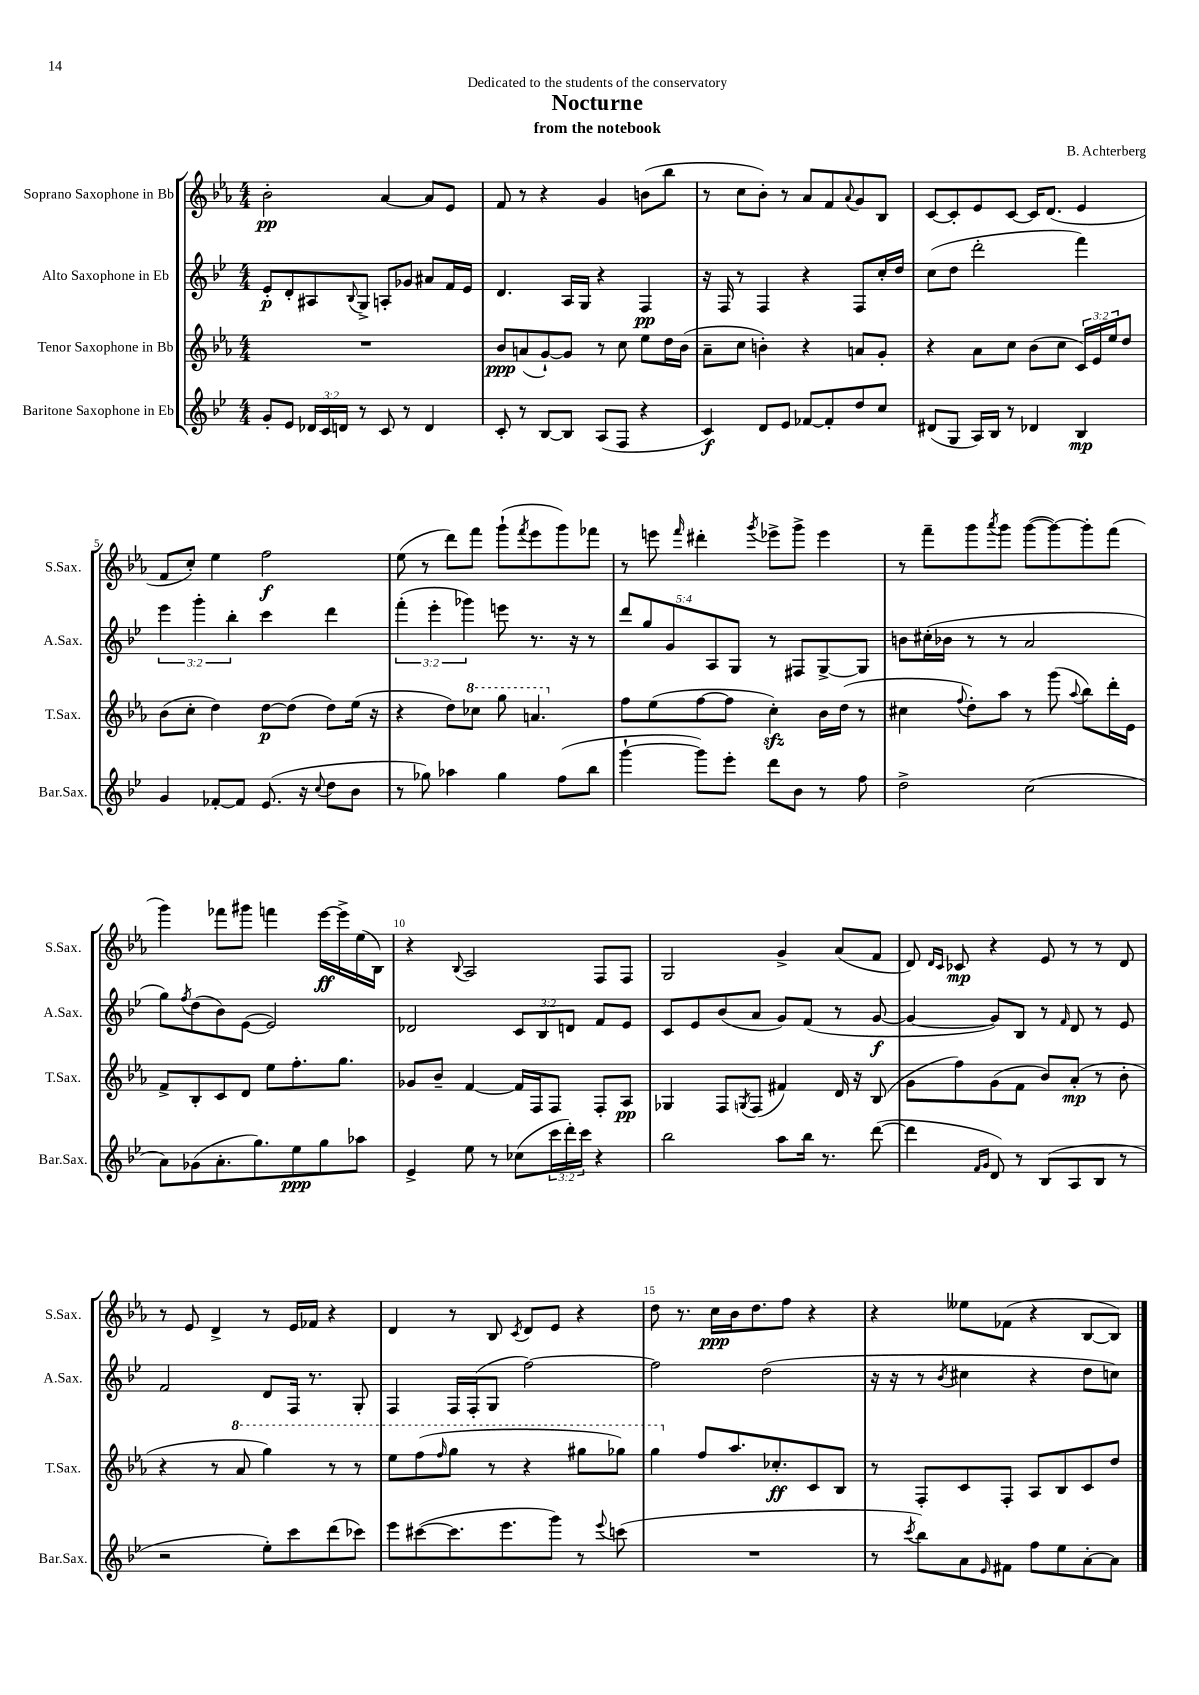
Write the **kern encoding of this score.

**kern	**kern	**kern	**kern
*staff4	*staff3	*staff2	*staff1
*clefG2	*clefG2	*clefG2	*clefG2
*k[b-e-]	*k[b-e-a-]	*k[b-e-]	*k[b-e-a-]
*M4/4	*M4/4	*M4/4	*M4/4
8g'	1r	8e-'	2b-'
8e-	.	8d'	.
24d-	.	8A#	.
24c	.	.	.
24d	.	.	.
.	.	8qqB-	.
8r	.	8G^	.
8c	.	8A'	[4a-
8r	.	8g-	.
4d	.	8a#	8a-]
.	.	16f	8e-
.	.	16e-	.
=	=	=	=
8c'	8b-	4.d	8f
8r	(8a	.	8r
[8B-	[8g`)	.	4r
8B-]	8g]	16A	.
.	.	16G	.
(8A	8r	4r	4g
8F	8cc	.	.
4r	8ee-	4F	(8b
.	16dd	.	8bb-
.	(16b-	.	.
=	=	=	=
4c)	8a-~	16r	8r
.	.	16F	.
.	8cc	8r	8cc
8d	4b')	4F	8b-')
8e-	.	.	8r
[8f-	4r	4r	8a-
8f-']	.	.	8f
.	.	.	8qqa-
8dd	8a	8F	8g
8cc	8g'	16cc'	8B-
.	.	16dd	.
=	=	=	=
(8d#	4r	(8cc	[8c
8G	.	8dd	8c']
16A)	8a-	2ddd'	8e-
16B-	.	.	.
8r	8cc	.	[8c
4d-	(8b-	.	16c]
.	.	.	(8.d
.	8cc	.	.
4B-	24c)	4fff)	4e-
.	24e-	.	.
.	24ee-	.	.
.	8dd	.	.
=	=	=	=
4g	(8b-	6eee-	8f
.	8cc'	.	8cc')
.	.	6ggg'	.
[8f-'	4dd)	.	4ee-
.	.	6bb-'	.
8f-]	.	.	.
(8.e-	[8dd	4ccc	2ff
.	(8dd]	.	.
16r	.	.	.
8qqcc	.	.	.
8dd	8dd)	4ddd	.
8b-	(16ee-	.	.
.	16r	.	.
=	=	=	=
8r	4r	(6fff'	(8ee-
8gg-)	.	.	8r
.	.	6eee-'	.
4aa-	8dd)	.	8ddd)
.	.	6ggg-)	.
.	8ccc-	.	8fff
4gg-	8ggg	8eee	(8ggg`
.	.	.	8qfff
.	4.aa	8.r	8eee-
(8ff	.	.	8ggg)
.	.	16r	.
8bb-	.	8r	8fff-
=	=	=	=
[4ggg`	8ff	10ddd	8r
.	.	10gg	.
.	(8ee-	.	8eee
.	.	10g	.
.	.	.	16qqfff
8ggg])	[8ff	.	4ddd#'
.	.	10A	.
8eee-'	8ff]	.	.
.	.	10G	.
.	.	.	8qggg
8ddd	4cc')	8r	8eee-^
8b-	.	8F#	8ggg^
8r	16b-	[8G^	4eee-
.	(16dd	.	.
8ff	8r	8G]	.
=	=	=	=
2dd^	4cc#	8b	8r
.	.	(16cc#'	8fff~
.	.	16b-	.
.	8qqff	.	.
.	8dd')	8r	8ggg
.	.	.	8qaaa-
.	8aa-	8r	8ggg
(2cc	8r	2a	([8ggg
.	(8ggg	.	8ggg_)
.	8qqaa-	.	.
.	8bb-)	.	8ggg']
.	16ddd'	.	(8fff
.	16e-	.	.
=	=	=	=
8a)	8f^	8gg)	4ggg)
.	.	8qff	.
(8g-	8B-'	(8dd	.
8.a'	8c	8b-)	8fff-
.	8d	([8e-	8ggg#
8.gg)	.	.	.
.	8ee-	2e-])	4fff
8ee-	8.ff'	.	.
8gg	.	.	[16eee-
.	8.gg	.	16eee-^]
8aa-	.	.	(16ee-
.	.	.	16B-)
=	=	=	=
4e-^	8g-	2d-	4r
.	8b-~	.	.
.	.	.	8qqB-
8ee-	[4f	.	2A-
8r	.	.	.
(8cc-	16f]	12c	.
.	16F	.	.
.	.	12B-	.
24ccc	8F	.	.
24ddd')	.	12d	.
24ccc	.	.	.
4r	8F'	8f	8F
.	8A-	8e-	8F
=	=	=	=
2bb-	4G-	8c	2G
.	.	8e-	.
.	8F	(8b-	.
.	8qG	.	.
.	(8F	8a	.
8aa	4f#)	8g)	4g^
16bb-	.	(8f	.
8.r	.	.	.
.	16d	8r	(8a-
.	16r	.	.
([8ddd	(8B-	[8g	8f
=	=	=	=
4ddd]	8g	4g_	8d)
.	.	.	16qqd
.	.	.	16qqc
.	8ff)	.	8c-
16qqf	.	.	.
16qqg	.	.	.
8d)	(8g	8g])	4r
8r	8f	8B-	.
(8B-	8b-)	8r	8e-
.	.	16qqf	.
8A	(8a-'	8d	8r
8B-	8r	8r	8r
8r	8b-'	8e-	8d
=	=	=	=
2r	4r	2f	8r
.	.	.	8e-
.	8r	.	4d^
.	8aa-	.	.
8ee-')	4ggg)	8d	8r
8ccc	.	16F	16e-
.	.	8.r	16f-
(8ddd	8r	.	4r
8ccc-)	8r	8G'	.
=	=	=	=
8eee-	8eee-	4F	4d
([8ccc#	(8fff	.	.
.	16qqfff	.	.
8.ccc#]	8ggg	16F	8r
.	.	(16F'	.
.	8r	8G	8B-
8.eee-	.	.	.
.	.	.	8qc
.	4r	[2ff)	8d
8ggg)	.	.	8e-
8r	8ggg#	.	4r
8qqeee-	.	.	.
(8ccc	8ggg-)	.	.
=	=	=	=
1r	4ggg	2ff]	8dd
.	.	.	8.r
.	8ff	.	.
.	.	.	16cc
.	8.aa-	.	16b-
.	.	.	8.dd
.	.	(2dd	.
.	8.cc-'	.	.
.	.	.	8ff
.	8c	.	4r
.	8B-	.	.
=	=	=	=
8r	8r	16r	4r
.	.	16r	.
8qccc	.	.	.
8bb-)	8F'	8r	.
.	.	8qb-	.
8a	8c	4cc#	8ee--
16qqe-	.	.	.
8f#	8F'	.	(8f-
8ff	8A-	4r	4r
8ee-	8B-	.	.
[8a'	8c	8dd	[8B-
8a]	8dd	8cc)	8B-])
==	==	==	==
*-	*-	*-	*-
